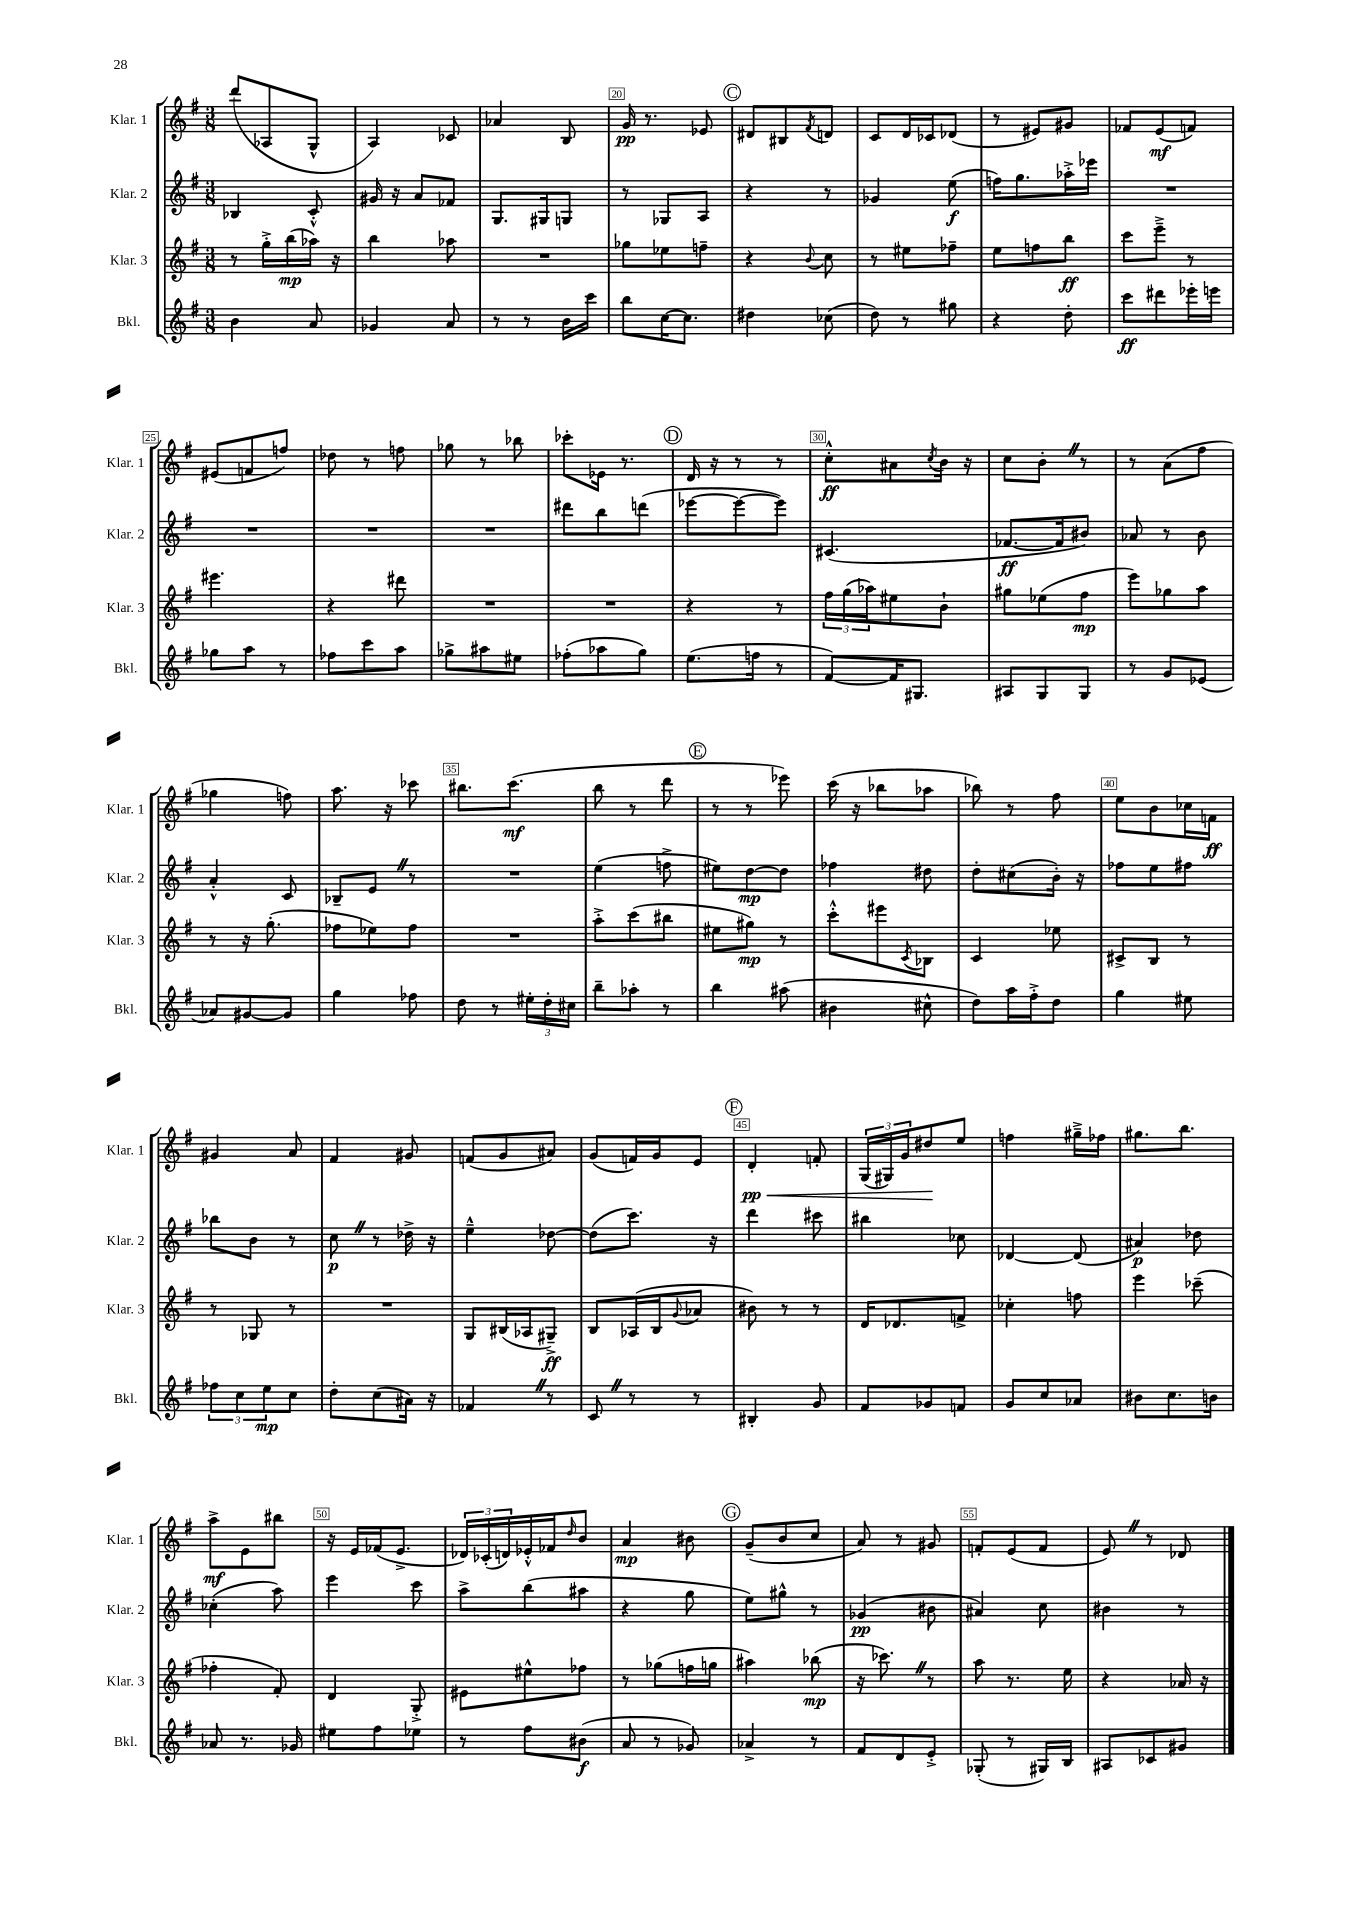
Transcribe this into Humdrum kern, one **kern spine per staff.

**kern	**dynam	**kern	**dynam	**kern	**dynam	**kern	**dynam
*part4	*part4	*part3	*part3	*part2	*part2	*part1	*part1
*staff4	*staff4	*staff3	*staff3	*staff2	*staff2	*staff1	*staff1
*I"Bkl.	*	*I"Klar. 3	*	*I"Klar. 2	*	*I"Klar. 1	*
*I'Bkl.	*	*I'Klar. 3	*	*I'Klar. 2	*	*I'Klar. 1	*
*clefG2	*	*clefG2	*	*clefG2	*	*clefG2	*
*k[f#]	*	*k[f#]	*	*k[f#]	*	*k[f#]	*
*M3/8	*	*M3/8	*	*M3/8	*	*M3/8	*
=17	=17	=17	=17	=17	=17	=17	=17
4b\	.	8r	.	4B-X/	.	(8ddd/L	.
.	.	16gg'^\LL	.	.	.	8A-X/	.
.	.	(16bb\	mp	.	.	.	.
8a/	.	16aa-X\JJ)	.	8c'^^/	.	8G^^/J	.
.	.	16r	.	.	.	.	.
=18	=18	=18	=18	=18	=18	=18	=18
4g-X/	.	4bb\	.	16g#X/	.	4A/)	.
.	.	.	.	16r	.	.	.
.	.	.	.	8a/L	.	.	.
8a/	.	8aa-X\	.	8f-X/J	.	8c-X/	.
=19	=19	=19	=19	=19	=19	=19	=19
8r	.	4.r	.	8.G/L	.	4a-X/	.
8r	.	.	.	.	.	.	.
.	.	.	.	16G#X/k	.	.	.
16b\LL	.	.	.	8Gn/J	.	8B/	.
16ccc\JJ	.	.	.	.	.	.	.
=20	=20	=20	=20	=20	=20	=20	=20
8bb\L	.	8gg-X\L	.	8r	.	16g/	pp
.	.	.	.	.	.	8.r	.
[16cc\K	.	8ee-X\	.	8G-X/L	.	.	.
8.cc\J]	.	.	.	.	.	.	.
.	.	8ffn~\J	.	8A/J	.	8e-X/	.
!!LO:REH:place=s1:t=C
=21	=21	=21	=21	=21	=21	=21	=21
4dd#X\	.	4r	.	4r	.	8d#X/L	.
.	.	.	.	.	.	8B#X/	.
.	.	8qqb/	.	.	.	8qf#/	.
(8cc-X\	.	8cc\	.	8r	.	8dn/J	.
=22	=22	=22	=22	=22	=22	=22	=22
8dd\)	.	8r	.	4g-X/	.	8c/L	.
8r	.	8ee#X\L	.	.	.	16d/L	.
.	.	.	.	.	.	16c-X/J	.
8gg#X\	.	8ff-X~\J	.	(8ee\	f	(8d-X/J	.
=23	=23	=23	=23	=23	=23	=23	=23
4r	.	8ee\L	.	16ffn\KL)	.	8r	.
.	.	.	.	8.gg\	.	.	.
.	.	8ffn\	.	.	.	8e#X/L)	.
8dd'\	.	8bb\J	ff	16aa-X'^\L	.	8g#X/J	.
.	.	.	.	16eee-X\JJ	.	.	.
=24	=24	=24	=24	=24	=24	=24	=24
8ccc\L	ff	8ccc\L	.	4.r	.	8f-X/L	.
8ddd#X\	.	8eee~^\J	.	.	.	(8e/	mf
16eee-X'\L	.	8r	.	.	.	8fn/J)	.
16eeen\JJ	.	.	.	.	.	.	.
!!LO:LB:g=z
=25	=25	=25	=25	=25	=25	=25	=25
8gg-X\L	.	4.eee#X\	.	4.r	.	(8e#X/L	.
8aa\J	.	.	.	.	.	8fn/	.
8r	.	.	.	.	.	8ffn/J)	.
=26	=26	=26	=26	=26	=26	=26	=26
8ff-X\L	.	4r	.	4.r	.	8dd-X\	.
8ccc\	.	.	.	.	.	8r	.
8aa\J	.	8ddd#X\	.	.	.	8ffn\	.
=27	=27	=27	=27	=27	=27	=27	=27
8gg-X^\L	.	4.r	.	4.r	.	8gg-X\	.
8aa#X\	.	.	.	.	.	8r	.
8ee#X\J	.	.	.	.	.	8bb-X\	.
=28	=28	=28	=28	=28	=28	=28	=28
(8ff-X'\L	.	4.r	.	8ddd#X\L	.	8ccc-X'\L	.
8aa-X\	.	.	.	8bb\	.	16e-X\Jk	.
.	.	.	.	.	.	8.r	.
8gg\J)	.	.	.	(8dddn\J	.	.	.
!!LO:REH:place=s1:t=D
=29	=29	=29	=29	=29	=29	=29	=29
(8.ee\L	.	4r	.	[8eee-X\L	.	16d/	.
.	.	.	.	.	.	16r	.
.	.	.	.	8eee-\_	.	8r	.
16ffn\Jk	.	.	.	.	.	.	.
8r	.	8r	.	8eee-\J])	.	8r	.
=30	=30	=30	=30	=30	=30	=30	=30
[8f#/L)	.	24ff#\LL	.	(4.c#X/	.	8cc'^^\L	ff
.	.	(24gg\	.	.	.	.	.
.	.	24aa-X\J)	.	.	.	.	.
16f#/K]	.	8ee#X\	.	.	.	8a#X\	.
8.G#X/J	.	.	.	.	.	.	.
.	.	.	.	.	.	8qcc/	.
.	.	8b`\J	.	.	.	16b\Jk	.
.	.	.	.	.	.	16r	.
=31	=31	=31	=31	=31	=31	=31	=31
8A#X/L	.	8gg#X\L	.	[8.f-X/L	ff	8cc\L	.
8G/	.	(8ee-X\	.	.	.	8b'Z\J	.
.	.	.	.	16f-/k]	.	.	.
8G/J	.	8ff#\J	mp	8b#X/J)	.	8r	.
=32	=32	=32	=32	=32	=32	=32	=32
8r	.	8eee\L)	.	8a-X/	.	8r	.
8g/L	.	8gg-X\	.	8r	.	(8a\L	.
(8e-X/J	.	8aa\J	.	8b\	.	8ff#\J	.
!!LO:LB:g=z
=33	=33	=33	=33	=33	=33	=33	=33
8a-X/L)	.	8r	.	4a'^^/	.	4gg-X\	.
[8g#X/	.	16r	.	.	.	.	.
.	.	(8.gg'\	.	.	.	.	.
8g#/J]	.	.	.	8c/	.	8ffn\)	.
=34	=34	=34	=34	=34	=34	=34	=34
4gg\	.	8ff-X\L	.	8B-X~/L	.	8.aa\	.
.	.	8ee-X\)	.	8eZ/J	.	.	.
.	.	.	.	.	.	16r	.
8ff-X\	.	8ff-\J	.	8r	.	8ccc-X\	.
=35	=35	=35	=35	=35	=35	=35	=35
8dd\	.	4.r	.	4.r	.	8.bb#X\L	.
8r	.	.	.	.	.	.	.
.	.	.	.	.	.	(8.ccc\J	mf
24ee#X'\LL	.	.	.	.	.	.	.
24dd'\	.	.	.	.	.	.	.
24cc#X\JJ	.	.	.	.	.	.	.
=36	=36	=36	=36	=36	=36	=36	=36
8bb~\L	.	8aa'^\L	.	(4ee\	.	8bb\	.
8aa-X'\J	.	(8ccc\	.	.	.	8r	.
8r	.	8bb#X\J	.	8ffn^\	.	8ddd\	.
!!LO:REH:place=s1:t=E
=37	=37	=37	=37	=37	=37	=37	=37
4bb\	.	8ee#X\L	.	8ee#X\L)	.	8r	.
.	.	8gg#X\J)	mp	[8dd\	mp	8r	.
(8aa#X\	.	8r	.	8dd\J]	.	8eee-X\)	.
=38	=38	=38	=38	=38	=38	=38	=38
4b#X\	.	8ccc'^^\L	.	4ff-X\	.	(16ccc\	.
.	.	.	.	.	.	16r	.
.	.	8eee#X\	.	.	.	8bb-X\L	.
.	.	8qc/	.	.	.	.	.
8cc#X^^\	.	8B-X\J	.	8dd#X\	.	8aa-X\J	.
=39	=39	=39	=39	=39	=39	=39	=39
8dd\L)	.	4c/	.	8dd'\L	.	8bb-X\)	.
16aa\L	.	.	.	(8cc#X\	.	8r	.
16ff#'^\J	.	.	.	.	.	.	.
8dd\J	.	8ee-X\	.	16b'\Jk)	.	8ff#\	.
.	.	.	.	16r	.	.	.
=40	=40	=40	=40	=40	=40	=40	=40
4gg\	.	8c#X^/L	.	8ff-X\L	.	8ee\L	.
.	.	8B/J	.	8ee\	.	8b\	.
8ee#X\	.	8r	.	8ff#X\J	.	16cc-X\L	.
.	.	.	.	.	.	16fn\JJ	ff
!!LO:LB:g=z
=41	=41	=41	=41	=41	=41	=41	=41
12ff-X\L	.	8r	.	8bb-X\L	.	4g#X/	.
12cc\	.	.	.	.	.	.	.
.	.	8G-X/	.	8b\J	.	.	.
12ee\	mp	.	.	.	.	.	.
8cc\J	.	8r	.	8r	.	8a/	.
=42	=42	=42	=42	=42	=42	=42	=42
8dd'\L	.	4.r	.	8ccZ\	p	4f#/	.
(8cc\	.	.	.	8r	.	.	.
16a#X\Jk)	.	.	.	16dd-X^\	.	8g#X/	.
16r	.	.	.	16r	.	.	.
=43	=43	=43	=43	=43	=43	=43	=43
4f-XZ/	.	8G/L	.	4ee~^^\	.	(8fn/L	.
.	.	(16B#X/L	.	.	.	8g/	.
.	.	16A-X/J	.	.	.	.	.
8r	.	8G#X~^/J)	ff	[8dd-X\	.	8a#X/J)	.
=44	=44	=44	=44	=44	=44	=44	=44
8cZ/	.	8B/L	.	(8dd-\L]	.	(8g/L	.
8r	.	(16A-X/L	.	8.ccc\J)	.	16fn/L)	.
.	.	16B/J	.	.	.	16g/J	.
.	.	8qqg/	.	.	.	.	.
8r	.	8a-X/J	.	.	.	8e/J	.
.	.	.	.	16r	.	.	.
!!LO:REH:place=s1:t=F
=45	=45	=45	=45	=45	=45	=45	=45
!	!	!	!	!	!	!	!LO:HP:b
4B#X'/	.	8b#X\)	.	4ddd\	.	4d'/	< pp
.	.	8r	.	.	.	.	.
8g/	.	8r	.	8ccc#X\	.	8fn'/	.
=46	=46	=46	=46	=46	=46	=46	=46
8f#/L	.	16d/KL	.	4bb#X\	.	(24G/LL	.
.	.	.	.	.	.	24G#X/)	.
.	.	8.d-X/	.	.	.	.	.
.	.	.	.	.	.	24g/J	.
8g-X/	.	.	.	.	.	8dd#X/	.
8fn/J	.	8fn^/J	.	8cc-X\	.	8ee/J	[
=47	=47	=47	=47	=47	=47	=47	=47
8g/L	.	4cc-X'\	.	[4d-X/	.	4ffn\	.
8cc/	.	.	.	.	.	.	.
8a-X/J	.	8ffn\	.	(8d-/]	.	16gg#X~^\LL	.
.	.	.	.	.	.	16ff-X\JJ	.
=48	=48	=48	=48	=48	=48	=48	=48
8b#X\L	.	4eee\	.	4a#X/)	p	8.gg#X\L	.
8.cc\	.	.	.	.	.	.	.
.	.	.	.	.	.	8.bb\J	.
.	.	(8ccc-X~\	.	8dd-X\	.	.	.
16bn\Jk	.	.	.	.	.	.	.
!!LO:LB:g=z
=49	=49	=49	=49	=49	=49	=49	=49
8a-X/	.	4ff-X'\	.	(4cc-X'\	.	8aa^\L	mf
8.r	.	.	.	.	.	8e\	.
.	.	8f#'/)	.	8aa\)	.	8bb#X\J	.
16g-X/	.	.	.	.	.	.	.
=50	=50	=50	=50	=50	=50	=50	=50
8ee#X\L	.	4d/	.	4eee\	.	16r	.
.	.	.	.	.	.	16e/LL	.
8ff#\	.	.	.	.	.	(16f-X/J	.
.	.	.	.	.	.	8.e^/J	.
8ee-X\J	.	8G'^/	.	8ccc\	.	.	.
=51	=51	=51	=51	=51	=51	=51	=51
8r	.	8e#X\L	.	8aa^\L	.	24d-X/LL)	.
.	.	.	.	.	.	(24c-X'/	.
.	.	.	.	.	.	24dn/)	.
8ff#\L	.	8ee#X^^\	.	(8bb\	.	16e-X'^^/	.
.	.	.	.	.	.	16f-X/J	.
.	.	.	.	.	.	16qqdd/	.
(8b#X\J	f	8ff-X\J	.	8aa#X\J	.	8b/J	.
=52	=52	=52	=52	=52	=52	=52	=52
8a/	.	8r	.	4r	.	4a/	mp
8r	.	(8gg-X\L	.	.	.	.	.
8g-X/)	.	16ffn\L	.	8gg\	.	8b#X\	.
.	.	16ggn\JJ	.	.	.	.	.
!!LO:REH:place=s1:t=G
=53	=53	=53	=53	=53	=53	=53	=53
4a-X^/	.	4aa#X\)	.	8ee\L)	.	(8g~/L	.
.	.	.	.	8gg#X^^\J	.	8b/	.
8r	.	(8bb-X\	mp	8r	.	8cc/J	.
=54	=54	=54	=54	=54	=54	=54	=54
8f#/L	.	16r	.	(4g-X/	pp	8a/)	.
.	.	8.ccc-XZ\)	.	.	.	.	.
8d/	.	.	.	.	.	8r	.
8e'^/J	.	8r	.	8b#X\	.	8g#X/	.
=55	=55	=55	=55	=55	=55	=55	=55
(8G-X'/	.	8aa\	.	4a#X/)	.	8fn'/L	.
8r	.	8.r	.	.	.	(8e/	.
16G#X/LL)	.	.	.	8cc\	.	8f/J	.
16B/JJ	.	16ee\	.	.	.	.	.
=56	=56	=56	=56	=56	=56	=56	=56
8A#X/L	.	4r	.	4b#X\	.	8eZ/)	.
8c-X/	.	.	.	.	.	8r	.
8g#X/J	.	16a-X/	.	8r	.	8d-X/	.
.	.	16r	.	.	.	.	.
==	==	==	==	==	==	==	==
*-	*-	*-	*-	*-	*-	*-	*-
